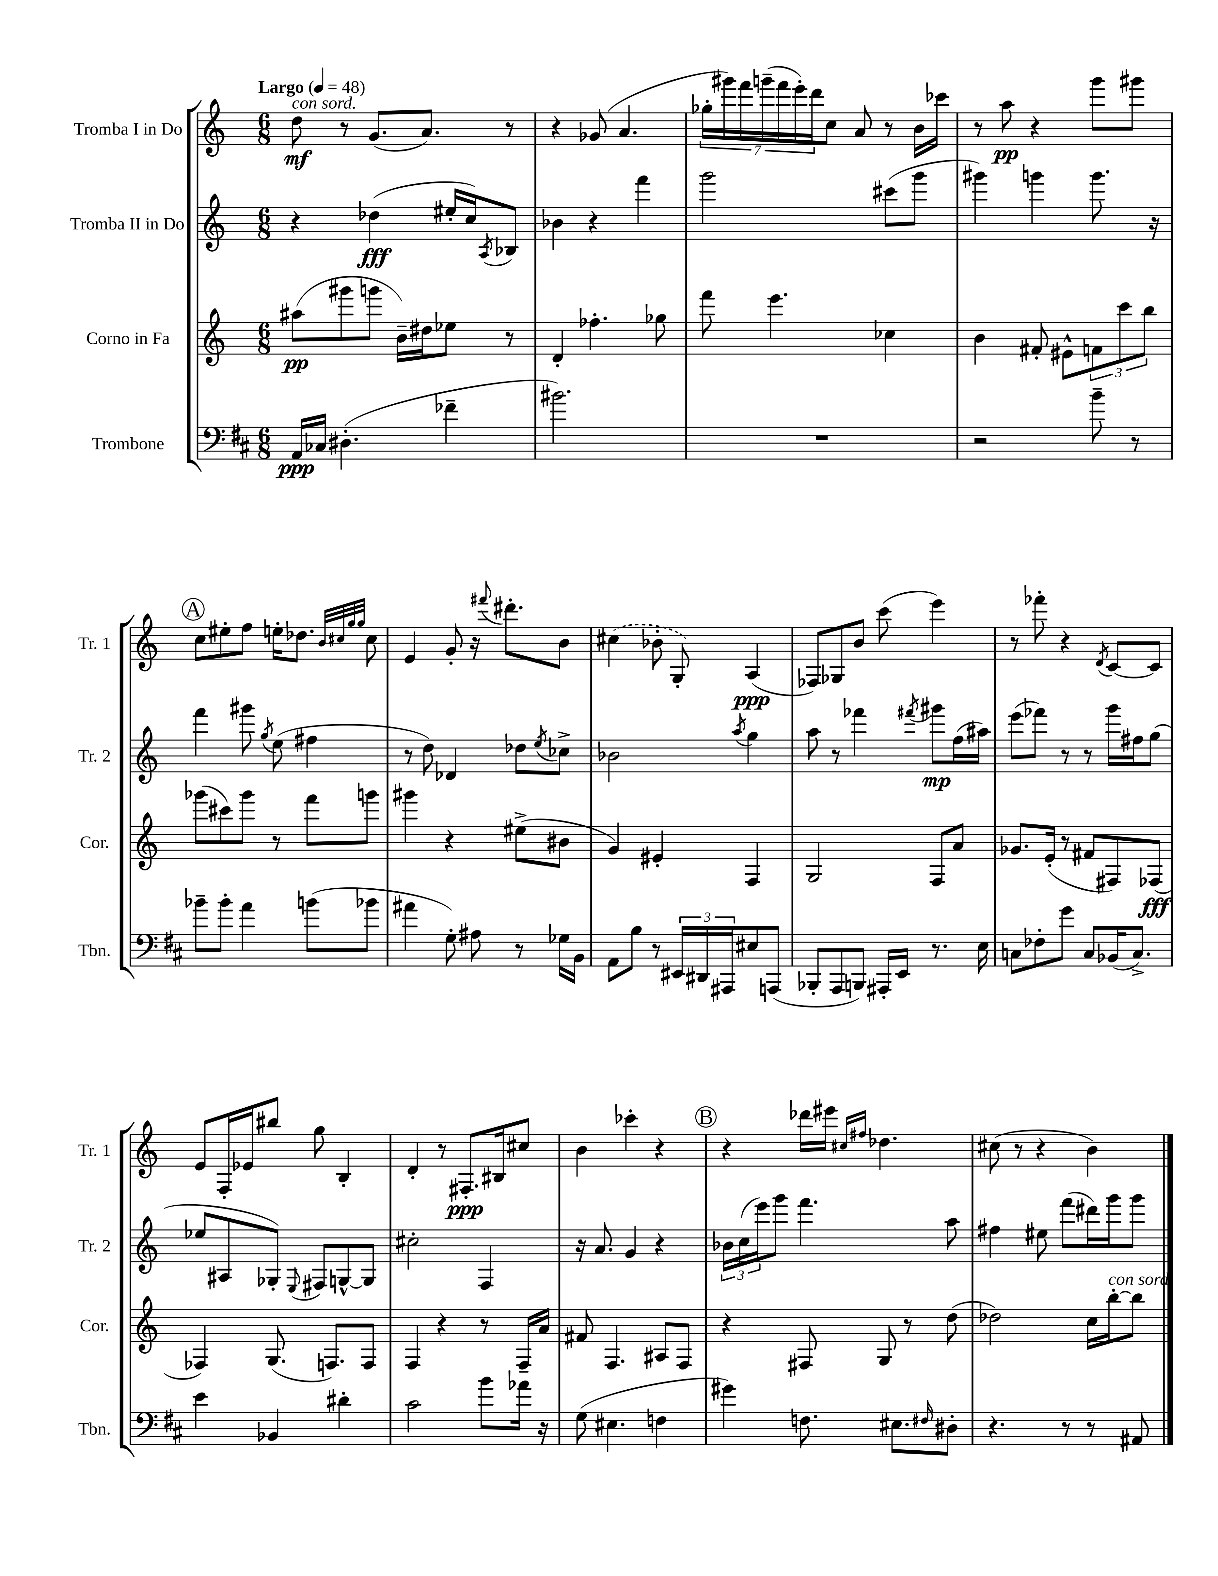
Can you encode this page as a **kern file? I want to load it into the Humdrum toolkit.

**kern	**kern	**kern	**kern
*staff4	*staff3	*staff2	*staff1
*clefF4	*clefG2	*clefG2	*clefG2
*k[f#c#]	*k[]	*k[]	*k[]
*M6/8	*M6/8	*M6/8	*M6/8
*MM48	*MM48	*MM48	*MM48
16AA	(8aa#	4r	8dd
16C-	.	.	.
(4.D#'	8ggg#	.	8r
.	8ggg	(4dd-	(8.g
.	16b~)	.	.
.	16dd#	.	8.a)
4f-~	8ee-	16ee#'	.
.	.	16cc)	.
.	.	8qA	.
.	8r	8B-	8r
=	=	=	=
2.b#)	4d'	4b-	4r
.	4.ff-'	4r	(8g-
.	.	.	4.a
.	.	4fff	.
.	8gg-	.	.
=	=	=	=
2.r	8fff	2ggg	28gg-'
.	.	.	28ggg#)
.	.	.	28fff
.	.	.	(28ggg~
.	4.eee	.	.
.	.	.	28fff
.	.	.	28eee')
.	.	.	28ddd
.	.	.	8cc
.	.	.	8a
.	4cc-	(8ccc#	8r
.	.	8ggg	16b
.	.	.	16ccc-
=	=	=	=
2r	4b	4ggg#)	8r
.	.	.	8aa
.	8f#'	4ggg	4r
.	8e#^^	.	.
8b~	12f	8.ggg	8ggg
.	12ccc	.	.
8r	.	.	8ggg#
.	12bb	.	.
.	.	16r	.
=	=	=	=
8b-~	(8ggg-	4fff	8cc
8b-'	8ccc#)	.	8ee#'
4a	8ggg-	8ggg#	8ff
.	.	8qgg	.
.	8r	(8ee	16ee'
.	.	.	8.dd-
(8b	8fff	4ff#	.
.	.	.	32qqb
.	.	.	32qqcc#
.	.	.	32qqgg
.	.	.	32qqgg
8b-	8ggg	.	8cc#
=	=	=	=
4a#	4ggg#	8r	4e
.	.	8dd)	.
8G')	4r	4d-	8g'
8A#	.	.	16r
.	.	.	8qqfff#
.	.	.	8.ddd#'
8r	(8ee#^	8dd-	.
.	.	8qee	.
16G-	8b#	8cc-^	8b
16BB	.	.	.
=	=	=	=
8AA	4g)	2b-	(4cc#
8B	.	.	.
8r	4e#'	.	8b-'
24EE#	.	.	8G')
24DD#	.	.	.
24AAA#	.	.	.
.	.	8qaa	.
8E#	4F	4gg	(4A
(8AAA	.	.	.
=	=	=	=
8BBB-'	2G	8aa	8F-)
8AAA	.	8r	8G-
8BBB)	.	4fff-	8b
16AAA#'	.	.	(8ccc
16EE	.	.	.
.	.	8qfff#	.
8.r	8F	8ggg#	4eee)
.	8a	(16ff	.
16E	.	16aa#)	.
=	=	=	=
8C	8.g-	(8eee	8r
8F-'	.	8fff-)	8fff-'
.	(16e'	.	.
8g	8r	8r	4r
8C	8f#	8r	.
.	.	.	8qd
(16BB-	8F#)	16ggg	[8c
8.C^)	.	16ff#	.
.	(8F-	(8gg	8c]
=	=	=	=
4e	4F-)	8ee-	8e
.	.	8A#	16F'
.	.	.	16e-
4BB-	(8.G	8G-')	8bb#
.	.	8qqE	.
.	.	8F#	8gg
.	8.F)	.	.
4d#'	.	[8G^^	4B'
.	8F	8G]	.
=	=	=	=
2c#	4F	2cc#'	4d'
.	4r	.	8r
.	.	.	8.F#'
8b	8r	4F	.
.	.	.	16B#
16a-	16F~	.	8cc#
16r	16a	.	.
=	=	=	=
(8G	8f#	16r	4b
.	.	8.a	.
4.E#	4.F	.	.
.	.	4g	4ccc-'
4F	8A#	4r	4r
.	8F	.	.
=	=	=	=
4g#)	4r	24b-	4r
.	.	(24cc	.
.	.	24eee)	.
.	.	8ggg	.
8.F	8F#	4.fff	16ddd-
.	.	.	16eee#
.	.	.	16qqcc#
.	.	.	16qqff#
.	8G	.	4.dd-
8.E#	.	.	.
.	8r	.	.
16qqF#	.	.	.
8D#'	(8dd	8aa	.
=	=	=	=
4.r	2dd-)	4ff#	(8cc#
.	.	.	8r
.	.	8ee#	4r
8r	.	(8fff	.
8r	16cc	16ddd#)	4b)
.	[16bb'	16ggg	.
8AA#	8bb]	8ggg	.
==	==	==	==
*-	*-	*-	*-
